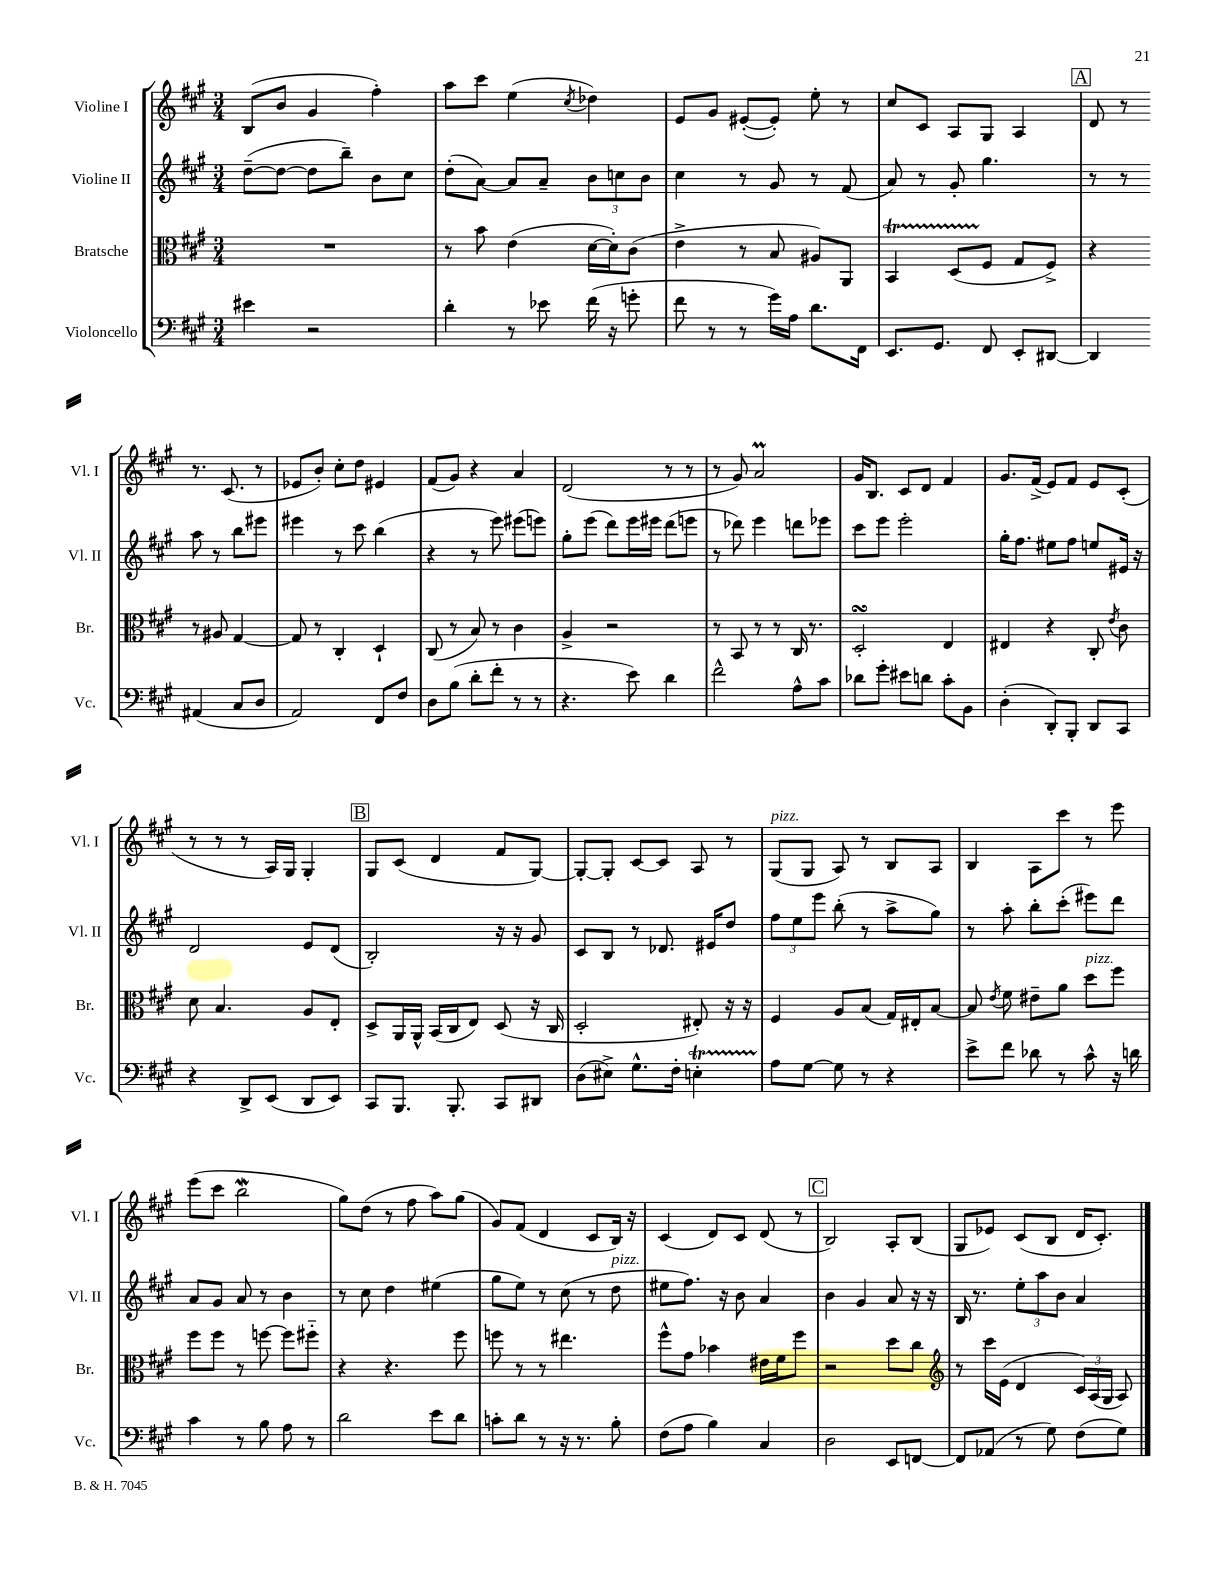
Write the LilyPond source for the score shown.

<<
\new StaffGroup <<
\new Staff = "s0" \with { instrumentName = "Violine I" shortInstrumentName = "Vl. I" } {
    \clef treble \key a \major \numericTimeSignature \time 3/4
    \autoBeamOff b8[( b'8] gis'4 fis''4-.) |
    a''8[ cis'''8] e''4( \acciaccatura { cis''8 } des''4) |
    e'8[ gis'8] eis'8[~-.( eis'8]-.) e''8-. r8 |
    cis''8[ cis'8] a8[ gis8] a4 |
    \mark \markup { \box "A" } d'8 r8 r8. cis'8.( r8 |
    ees'8[ b'8]-.) cis''8[-. d''8] eis'4 |
    fis'8[( gis'8]) r4 a'4 |
    d'2( r8 r8 |
    r8 gis'8) a'2\prall |
    gis'16[ b8.] cis'8[ d'8] fis'4 |
    gis'8.[ fis'16]->( e'8[) fis'8] e'8[ cis'8]-.( |
    r8 r8 r8 a16[) gis16] gis4-. |
    \mark \markup { \box "B" } gis8[ cis'8]( d'4 fis'8[ gis8]~) |
    gis8[~-. gis8]-. cis'8[~ cis'8] a8 r8 |
    gis8[^\markup { \italic "pizz." }( gis8] a8) r8 b8[ a8] |
    b4 a8[ cis'''8] r8 e'''8 |
    e'''8[( cis'''8] b''2\mordent |
    gis''8[) d''8]( r8 fis''8 a''8[) gis''8]( |
    gis'8[) fis'8]( d'4 cis'8[ b16]) r16 |
    cis'4( d'8[) cis'8] d'8( r8 |
    \mark \markup { \box "C" } b2) a8[-. b8]( |
    gis8[ ees'8]) cis'8[( b8] d'16[ cis'8.]-.) \bar "|." |
}
\new Staff = "s1" \with { instrumentName = "Violine II" shortInstrumentName = "Vl. II" } {
    \clef treble \key a \major \numericTimeSignature \time 3/4
    \autoBeamOff d''8[~--( d''8]~ d''8[ b''8]--) b'8[ cis''8] |
    d''8[-.( a'8]~) a'8[ a'8]-- \tuplet 3/2 { b'8[ c''8 b'8] } |
    cis''4 r8 gis'8 r8 fis'8( |
    a'8) r8 gis'8-. gis''4. |
    \mark \markup { \box "A" } r8 r8 a''8 r8 b''8[ eis'''8] |
    eis'''4 r8 cis'''8 b''4( |
    r4 r8 e'''8) eis'''8[( e'''8]) |
    gis''8[-. e'''8]( d'''8[) e'''16 eis'''16] d'''8[( e'''8] |
    r8 des'''8) e'''4 d'''8[ ees'''8] |
    cis'''8[ e'''8] e'''2-. |
    gis''16[-. fis''8.] eis''8[ fis''8] e''8[ eis'16] r16 |
    d'2 e'8[ d'8]( |
    \mark \markup { \box "B" } b2-.) r16 r16 gis'8 |
    cis'8[ b8] r8 des'8. eis'16[ d''8] |
    \tuplet 3/2 { fis''8[ e''8 e'''8] } b''8-.( r8 a''8[-> gis''8]) |
    r8 a''8-. b''8[-. cis'''8]-.( eis'''8[) d'''8] |
    a'8[ gis'8] a'8 r8 b'4 |
    r8 cis''8 d''4 eis''4( |
    gis''8[ e''8]) r8 cis''8( r8 d''8^\markup { \italic "pizz." } |
    eis''8[ fis''8.]) r16 b'8 a'4 |
    \mark \markup { \box "C" } b'4 gis'4 a'8 r16 r16 |
    b16 r8. \tuplet 3/2 { e''8[-. a''8 b'8] } a'4 \bar "|." |
}
\new Staff = "s2" \with { instrumentName = "Bratsche" shortInstrumentName = "Br." } {
    \clef alto \key a \major \numericTimeSignature \time 3/4
    \autoBeamOff R2. |
    r8 b'8 e'4( d'16[~ d'16-.) cis'8]( |
    e'4-> r8 b8 ais8[) a,8] |
    b,4\startTrillSpan d8[( fis8]\stopTrillSpan gis8[ fis8]->) |
    \mark \markup { \box "A" } r4 r8 ais8 gis4~ |
    gis8 r8 cis4-. d4-! |
    cis8( r8 b8) r8 cis'4 |
    a4-> r2 |
    r8 b,8 r8 r8 cis16 r8. |
    d2-.\turn e4 |
    eis4 r4 cis8-. \acciaccatura { e'8 } cis'8 |
    d'8 b4. a8[ e8]-. |
    \mark \markup { \box "B" } d8[-> a,16 a,16]-^ b,16[( cis16 e8]) d8( r16 cis16 |
    d2-. eis8-.) r16 r16 |
    fis4 a8[ b8]( gis16[) eis16-. b8]~ |
    b8 \acciaccatura { e'8 } fis'8 eis'8[-- a'8] d''8[^\markup { \italic "pizz." } fis''8] |
    fis''8[ fis''8] r8 f''8~ f''8[ fis''8]-_ |
    r4 r4. fis''8 |
    f''8 r8 r8 eis''4. |
    fis''8[-^ gis'8] bes'4 eis'16[ fis'16 fis''8] |
    \mark \markup { \box "C" } r2 d''8[ cis''8] |
    \clef treble r8 cis'''16[ e'16]( d'4 \tuplet 3/2 { cis'16[) a16( gis16] } a8) \bar "|." |
}
\new Staff = "s3" \with { instrumentName = "Violoncello" shortInstrumentName = "Vc." } {
    \clef bass \key a \major \numericTimeSignature \time 3/4
    \autoBeamOff eis'4 r2 |
    d'4-. r8 ees'8 fis'16( r16 g'8-. |
    fis'8 r8 r8 gis'16[) a16] d'8.[ fis,16] |
    e,8.[ gis,8.] fis,8 e,8[-. dis,8]~ |
    \mark \markup { \box "A" } dis,4 ais,4( cis8[ d8] |
    a,2) fis,8[ fis8] |
    d8[ b8]( d'8[-. fis'8]-. r8 r8 |
    r4. e'8) d'4 |
    fis'2-^ a8[-^ cis'8] |
    des'8[ gis'8]-. eis'8[ d'8] cis'8[-. b,8] |
    d4-.( d,8[-.) b,,8]-. d,8[ cis,8] |
    r4 d,8[-> e,8]( d,8[ e,8]) |
    \mark \markup { \box "B" } cis,8[ b,,8.] b,,8.-. cis,8[ dis,8] |
    d8[( eis8]->) gis8.[-^ fis16]-. e4-.\startTrillSpan |
    a8[\stopTrillSpan gis8]~ gis8 r8 r4 |
    e'8[-> fis'8] des'8 r8 cis'8-^ r16 d'16 |
    cis'4 r8 b8 a8 r8 |
    d'2 e'8[ d'8] |
    c'8[-. d'8] r8 r16 r8. b8-. |
    fis8[( a8] b4) cis4 |
    \mark \markup { \box "C" } d2 e,8[ f,8]~ |
    f,8[ aes,8]( r8 gis8) fis8[( gis8]) \bar "|." |
}
>>
>>
\layout { \context { \Score \remove "Bar_number_engraver" } }
